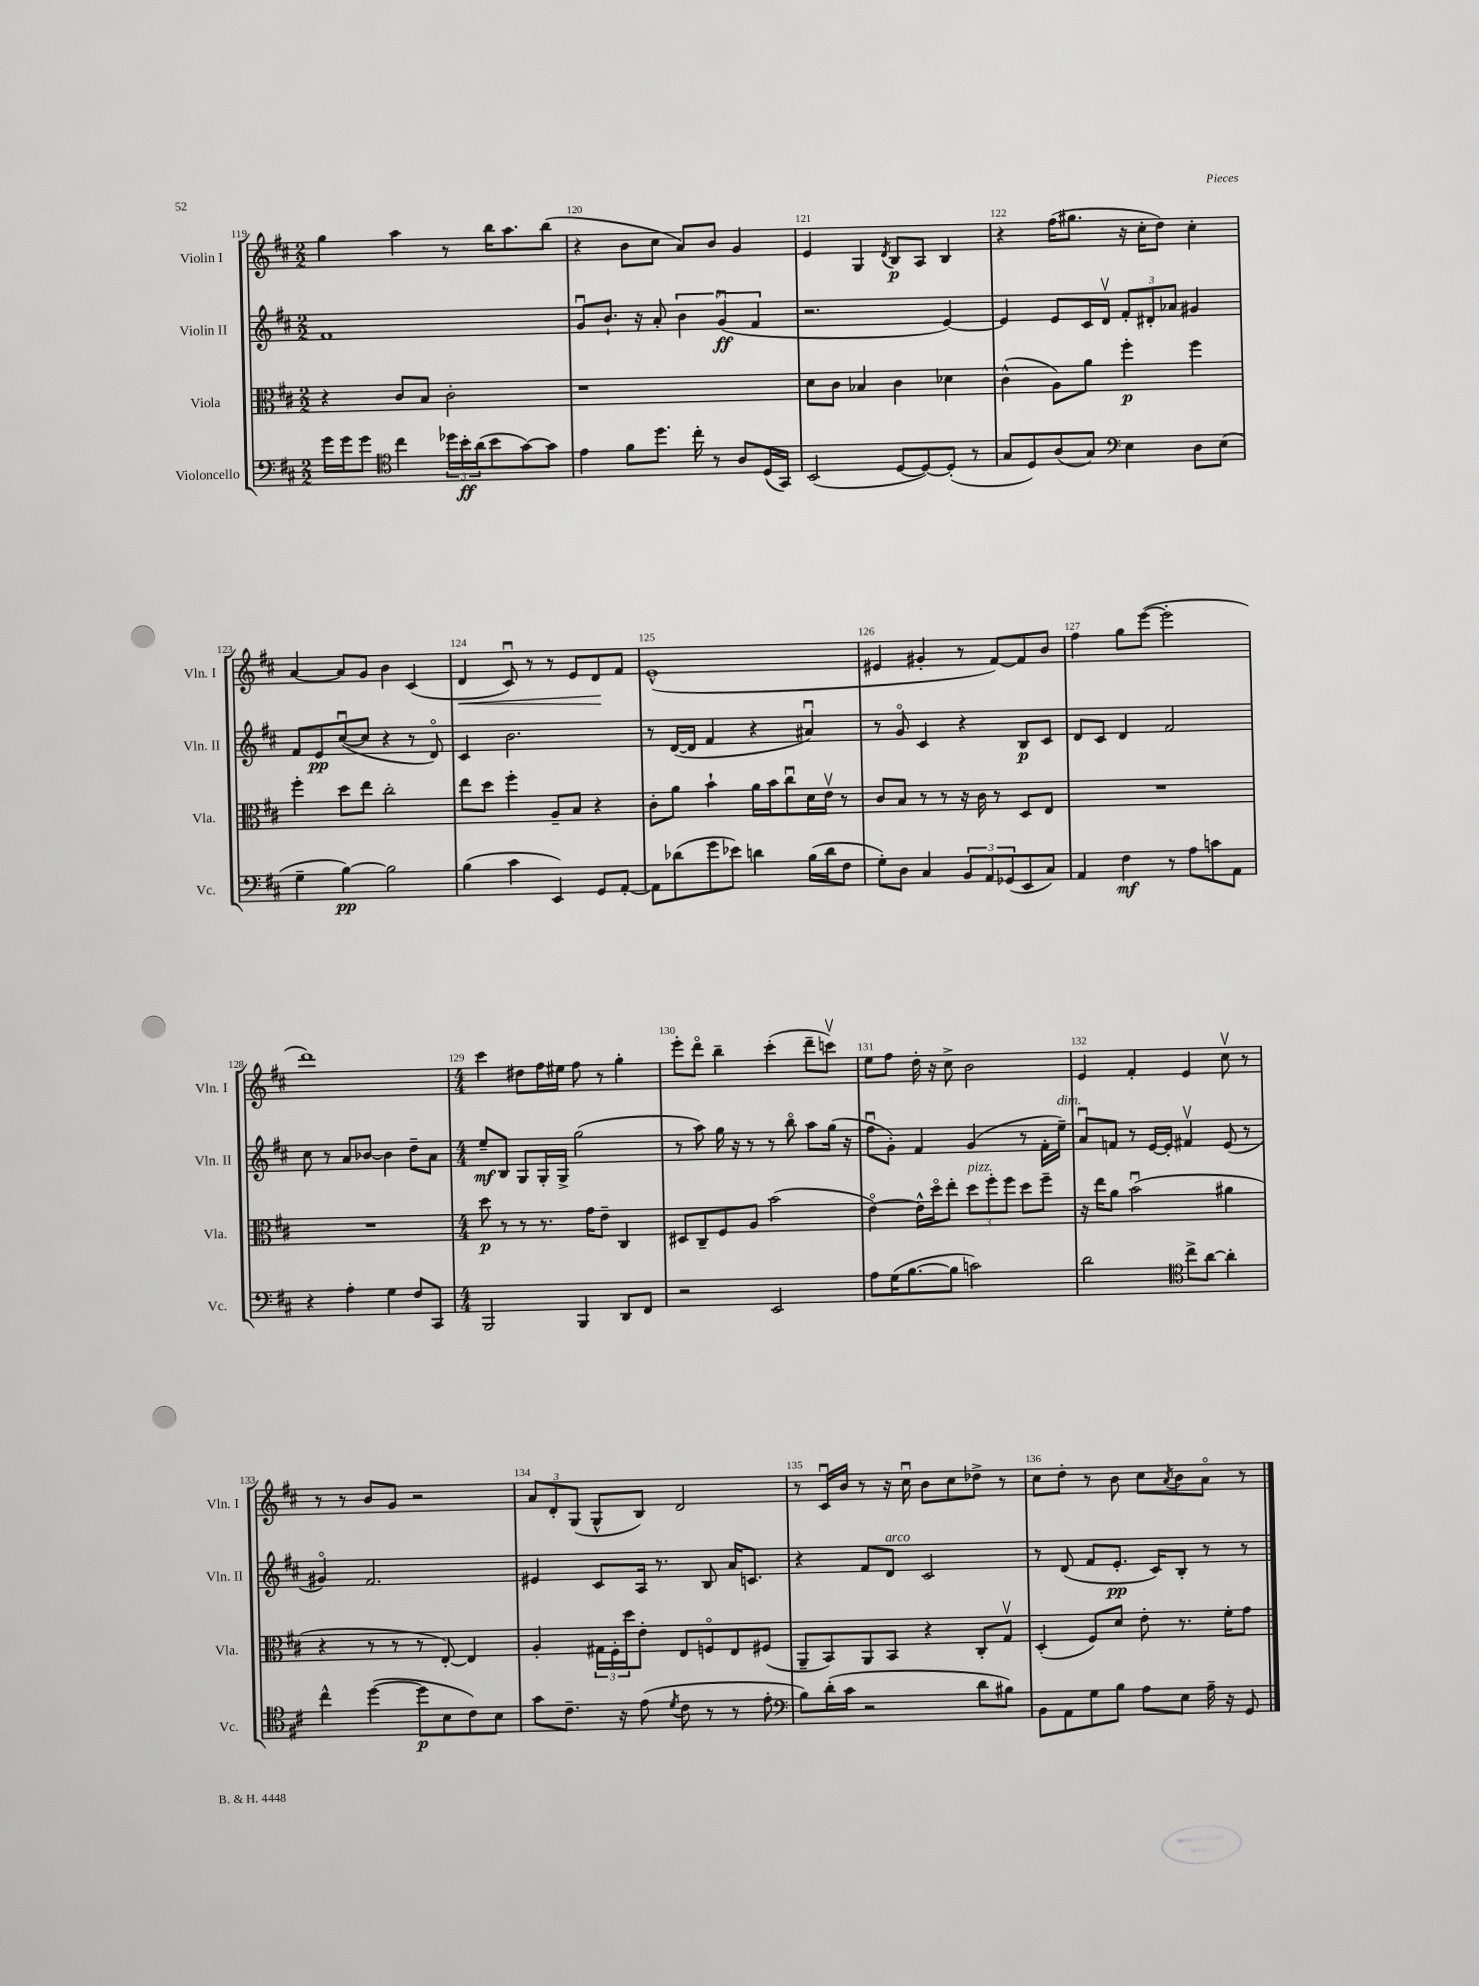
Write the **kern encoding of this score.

**kern	**dynam	**kern	**dynam	**kern	**dynam	**kern	**dynam
*part4	*part4	*part3	*part3	*part2	*part2	*part1	*part1
*staff4	*staff4	*staff3	*staff3	*staff2	*staff2	*staff1	*staff1
*I"Violoncello	*	*I"Viola	*	*I"Violin II	*	*I"Violin I	*
*I'Vc.	*	*I'Vla.	*	*I'Vln. II	*	*I'Vln. I	*
*clefF4	*	*clefC3	*	*clefG2	*	*clefG2	*
*k[f#c#]	*	*k[f#c#]	*	*k[f#c#]	*	*k[f#c#]	*
*M2/2	*	*M2/2	*	*M2/2	*	*M2/2	*
=119	=119	=119	=119	=119	=119	=119	=119
16g\LL	.	4r	.	1f#	.	4gg\	.
16g\J	.	.	.	.	.	.	.
8g\J	.	.	.	.	.	.	.
*clefC4	*	*	*	*	*	*	*
4cc#\	.	8c#/L	.	.	.	4aa\	.
.	.	8B/J	.	.	.	.	.
24dd-X\LL	.	2c#'\	.	.	.	8r	.
24b'\	ff	.	.	.	.	.	.
(24a\J	.	.	.	.	.	.	.
8b\	.	.	.	.	.	16bb\KL	.
.	.	.	.	.	.	8.aa\	.
[8g\)	.	.	.	.	.	.	.
8g\J]	.	.	.	.	.	(8bb\J	.
=120	=120	=120	=120	=120	=120	=120	=120
4e\	.	1r	.	8gu/L	.	4r	.
.	.	.	.	8.b`/J	.	.	.
8f#\L	.	.	.	.	.	8b\L	.
.	.	.	.	16r	.	.	.
8.dd\J	.	.	.	8a'/	.	8cc#\J	.
.	.	.	.	6b\	.	8a/L)	.
16cc#'\	.	.	.	.	.	.	.
8r	.	.	.	.	.	8b/J	.
.	.	.	.	(6gu/	ff	.	.
8A/L	.	.	.	.	.	4g/	.
.	.	.	.	6f#/	.	.	.
(16D/L	.	.	.	.	.	.	.
16GG/JJ)	.	.	.	.	.	.	.
=121	=121	=121	=121	=121	=121	=121	=121
(2BB/	.	8d\L	.	2.r	.	4e/	.
.	.	8c#\J	.	.	.	.	.
.	.	4B-X/	.	.	.	4G/	.
.	.	.	.	.	.	8qd/	.
[8D/L	.	4c#\	.	.	.	8B/L	p
8D/_)	.	.	.	.	.	8A/J	.
(8D'/J]	.	4d-X\	.	[4e/)	.	4B/	.
8r	.	.	.	.	.	.	.
=122	=122	=122	=122	=122	=122	=122	=122
8G/L	.	(4c#^^\	.	4e/]	.	4r	.
8D/)	.	.	.	.	.	.	.
(8A/	.	8A\L)	.	8e/L	.	(16ff#\KL	.
.	.	.	.	.	.	8.gg#X\J	.
8G/J)	.	8a\J	.	16c#/L	.	.	.
.	.	.	.	16dv/JJ	.	.	.
*clefF4	*	*	*	*	*	*	*
4E\	.	4ff#'\	p	12f#'/L	.	16r	.
.	.	.	.	.	.	16cc#'\KL	.
.	.	.	.	12d#X'/	.	.	.
.	.	.	.	.	.	8dd\J)	.
.	.	.	.	12a-X/J	.	.	.
8D\L	.	4ff#\	.	4g#X/	.	4cc#'\	.
(8E\J	.	.	.	.	.	.	.
!!LO:LB:g=z
=123	=123	=123	=123	=123	=123	=123	=123
4G~\	.	4ff#'\	.	8f#/L	.	[4a/	.
.	.	.	.	8e/	pp	.	.
[4B\)	pp	8dd\L	.	([8cc#u/	.	8a/L]	.
.	.	8ee\J	.	8cc#/J]	.	8g/J	.
2B\]	.	2cc#'\	.	4r	.	4b\	.
.	.	.	.	8r	.	(4c#/	.
.	.	.	.	8d/)	.	.	.
=124	=124	=124	=124	=124	=124	=124	=124
!	!	!	!	!	!	!	!LO:HP:b
(4B\	.	8ee\L	.	4c#/	.	4d/	<
.	.	8dd\J	.	.	.	.	.
4c#\	.	4ff#'\	.	2.b\	.	8c#u/)	.
.	.	.	.	.	.	8r	.
4EE/)	.	8A~/L	.	.	.	8r	.
.	.	8B/J	.	.	.	8e/L	.
8GG/L	.	4r	.	.	.	8d/	.
[8AA'/J	.	.	.	.	.	8f#/J	[
=125	=125	=125	=125	=125	=125	=125	=125
8AA\L]	.	8c#'\L	.	8r	.	(1e^^	.
(8d-X\	.	8a\J	.	([16d/LL	.	.	.
.	.	.	.	16d/JJ]	.	.	.
8g\	.	4b`\	.	4f#/	.	.	.
8e-X\J)	.	.	.	.	.	.	.
4dn\	.	16a\LL	.	4r	.	.	.
.	.	16b\J	.	.	.	.	.
.	.	8cc#u\	.	.	.	.	.
(16B\LL	.	16d\L	.	4a#Xu/)	.	.	.
16d\J	.	16ev\JJ	.	.	.	.	.
8F#\J	.	8r	.	.	.	.	.
=126	=126	=126	=126	=126	=126	=126	=126
8G'\L)	.	8c#/L	.	8r	.	4e#X/	.
8D\J	.	8B/J	.	8g/	.	.	.
4C#/	.	8r	.	4c#/	.	4g#X'/	.
.	.	8r	.	.	.	.	.
12BB/L	.	16r	.	4r	.	8r	.
.	.	16c#\	.	.	.	.	.
12AA/	.	.	.	.	.	.	.
.	.	8r	.	.	.	[8f#/L)	.
(12GG-X/	.	.	.	.	.	.	.
8EE/	.	8D/L	.	8B/L	p	8f#/]	.
8C#/J)	.	8E/J	.	8c#/J	.	8b/J	.
=127	=127	=127	=127	=127	=127	=127	=127
4AA/	.	1r	.	8d/L	.	4ff#\	.
.	.	.	.	8c#/J	.	.	.
4F#\	mf	.	.	4d/	.	8gg\L	.
.	.	.	.	.	.	([8eee\J	.
8r	.	.	.	2f#/	.	2eee'\]	.
8A\L	.	.	.	.	.	.	.
8cn\	.	.	.	.	.	.	.
8AA\J	.	.	.	.	.	.	.
!!LO:LB:g=z
=128	=128	=128	=128	=128	=128	=128	=128
4r	.	1r	.	8cc#\	.	1ddd)	.
.	.	.	.	8r	.	.	.
4A'\	.	.	.	8a/L	.	.	.
.	.	.	.	[8b-X/J	.	.	.
4G\	.	.	.	4b-\]	.	.	.
8F#/L	.	.	.	8dd~\L	.	.	.
8CC#/J	.	.	.	8a\J	.	.	.
=129	=129	=129	=129	=129	=129	=129	=129
*M4/4	*	*M4/4	*	*M4/4	*	*M4/4	*
2BBB/	.	8dd\	p	8ee~/L	mf	4ccc#\	.
.	.	8r	.	8B/J	.	.	.
.	.	8r	.	8G/L	.	8dd#X\L	.
.	.	8.r	.	16G'/L	.	16ff#\L	.
.	.	.	.	16G^/JJ	.	16ee#X\JJ	.
4BBB/	.	.	.	(2gg\	.	8ff#\	.
.	.	16g\KL	.	.	.	.	.
.	.	8e~\J	.	.	.	8r	.
8DD/L	.	4C#/	.	.	.	4gg'\	.
8FF#/J	.	.	.	.	.	.	.
=130	=130	=130	=130	=130	=130	=130	=130
2r	.	8D#X/L	.	8r	.	8eee'\L	.
.	.	8C#~/	.	8aa\)	.	8ddd\J	.
.	.	8F#/	.	16gg\	.	4bb~\	.
.	.	.	.	16r	.	.	.
.	.	8A/J	.	8r	.	.	.
2EE/	.	(2b\	.	8r	.	(4ccc#'\	.
.	.	.	.	8bb\	.	.	.
.	.	.	.	8aa\L	.	8ddd~\L	.
.	.	.	.	(16gg\Jk	.	8cccnv\J)	.
.	.	.	.	16r	.	.	.
=131	=131	=131	=131	=131	=131	=131	=131
8A\L	.	[4e\)	.	8ff#u\L	.	8ee\L	.
(16G\K	.	.	.	8g'\J)	.	8ff#\J	.
[8.B\	.	.	.	.	.	.	.
.	.	16e^^\LL]	.	4f#/	.	16dd'\	.
.	.	16dd\J	.	.	.	16r	.
8B\J]	.	8ee'\J	.	.	.	8cc#^\	.
!	!	!LO:TX:a:i:t=pizz.	!	!	!	!	!
2cn\)	.	12dd\L	.	(4g/	.	2b\	.
.	.	12ff#'\	.	.	.	.	.
.	.	12ff#\J	.	.	.	.	.
.	.	8dd\L	.	8r	.	.	.
.	.	8ff#~\J	.	16f#'\LL	.	.	.
!	!	!	!	!LO:TX:a:i:t=dim.	!	!	!
.	.	.	.	16ee~\JJ)	.	.	.
=132	=132	=132	=132	=132	=132	=132	=132
2d\	.	16r	.	8au/L	.	4e/	.
.	.	16ee\KL	.	.	.	.	.
.	.	8a\J	.	8fn/J	.	.	.
.	.	(2bu\	.	8r	.	4f#'/	.
.	.	.	.	[16e/LL	.	.	.
.	.	.	.	16e'/JJ]	.	.	.
*clefC4	*	*	*	*	*	*	*
8cc#^\L	.	.	.	4f#Xv/	.	4e/	.
[8a\J	.	.	.	.	.	.	.
4a'\]	.	4a#X\	.	(8e/	.	8cc#v\	.
.	.	.	.	8r	.	8r	.
!!LO:LB:g=z
=133	=133	=133	=133	=133	=133	=133	=133
4cc#^^\	.	4r	.	4g#X/)	.	8r	.
.	.	.	.	.	.	8r	.
([4dd\	.	8r	.	2.f#/	.	8b/L	.
.	.	8r	.	.	.	8g/J	.
8dd\L]	p	8r	.	.	.	2r	.
8B\	.	[8E'/)	.	.	.	.	.
8c#\)	.	4E/]	.	.	.	.	.
8B\J	.	.	.	.	.	.	.
=134	=134	=134	=134	=134	=134	=134	=134
8g\L	.	4A'/	.	4e#X/	.	12a/L	.
.	.	.	.	.	.	12d'/	.
8.c#~\J	.	.	.	.	.	.	.
.	.	.	.	.	.	(12G/J	.
.	.	24G#X\LL	.	8c#/L	.	8G^^/L	.
.	.	24F#'\	.	.	.	.	.
16r	.	.	.	.	.	.	.
.	.	24dd\J	.	.	.	.	.
(8e\	.	8e'\J	.	16A/Jk	.	8B/J)	.
.	.	.	.	8.r	.	.	.
8qd/	.	.	.	.	.	.	.
8c#\	.	8E/L	.	.	.	2d/	.
8r	.	8Fn/	.	8B/	.	.	.
8r	.	8E/	.	16a/KL	.	.	.
.	.	.	.	8.cn/J	.	.	.
8e'\	.	(8F#X/J	.	.	.	.	.
=135	=135	=135	=135	=135	=135	=135	=135
*clefF4	*	*	*	*	*	*	*
8B\L)	.	8AA~/L	.	4r	.	8r	.
(16d'\L	.	8BB/)	.	.	.	16c#u/LL	.
16c#\JJ	.	.	.	.	.	16b/JJ	.
2r	.	8AA/	.	8f#/L	.	8r	.
!	!	!	!	!LO:TX:a:i:t=arco	!	!	!
.	.	8BB/J	.	8d/J	.	16r	.
.	.	.	.	.	.	16cc#u\	.
.	.	4r	.	2c#/	.	8b\L	.
.	.	.	.	.	.	8cc#\	.
8d\L	.	8C#'/L	.	.	.	8dd-X^\J	.
8B#X\J)	.	8Gv/J	.	.	.	8r	.
=136	=136	=136	=136	=136	=136	=136	=136
8BB\L	.	(4D'/	.	8r	.	8cc#\L	.
8AA\	.	.	.	(8d/	.	8dd'\J	.
8G\	.	8F#/L)	.	8f#/L	.	8r	.
8B\J	.	8d/J	.	8.e'/J	pp	8b\	.
8A\L	.	8e'\	.	.	.	8cc#\L	.
.	.	.	.	16c#/KL)	.	.	.
.	.	.	.	.	.	8qa/	.
8E\J	.	8.r	.	8B'/J	.	8b\	.
16A~\	.	.	.	8r	.	8a\J	.
16r	.	16f#'\KL	.	.	.	.	.
8GG/	.	8g\J	.	8r	.	8r	.
==	==	==	==	==	==	==	==
*-	*-	*-	*-	*-	*-	*-	*-
